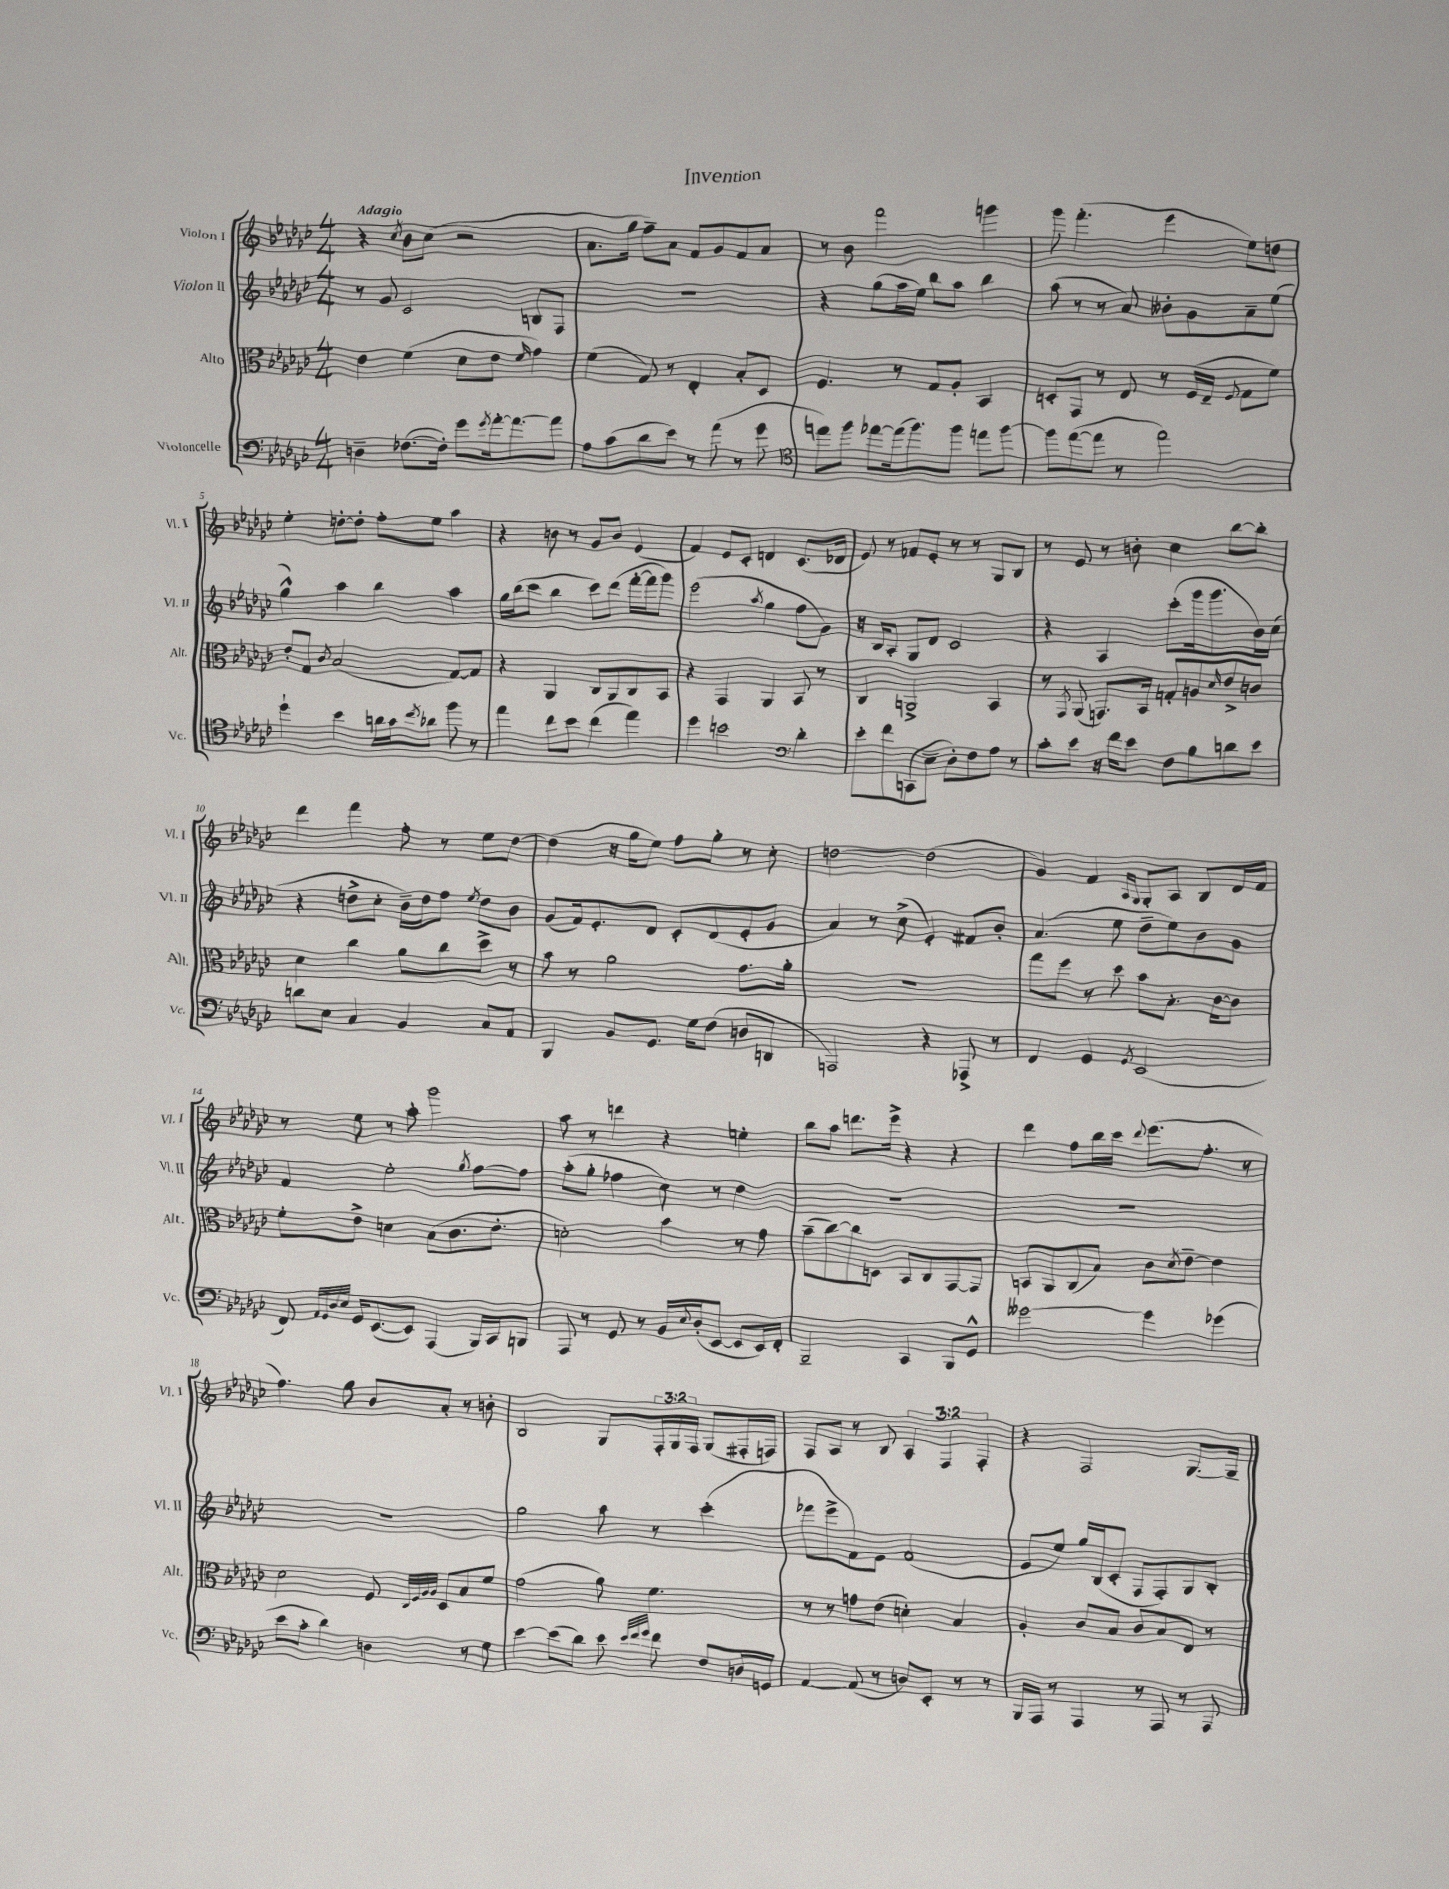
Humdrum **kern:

**kern	**kern	**kern	**kern
*part4	*part3	*part2	*part1
*staff4	*staff3	*staff2	*staff1
*I"Violoncelle	*I"Alto	*I"Violon II	*I"Violon I
*I'Vc.	*I'Alt.	*I'Vl. II	*I'Vl. I
*clefF4	*clefC3	*clefG2	*clefG2
*k[b-e-a-d-g-c-]	*k[b-e-a-d-g-c-]	*k[b-e-a-d-g-c-]	*k[b-e-a-d-g-c-]
*M4/4	*M4/4	*M4/4	*M4/4
=1	=1	=1	=1
!	!	!	!LO:TX:a:B:t=Adagio
4Dn~\	4e-\	8r	4r
.	.	8g-/	.
.	.	.	8qcc-/
([8.F-X\L	(4f\	2c-/	8b-\L
.	.	.	(8cc-\J
16F-'\Jk])	.	.	.
8g-\L	8d-\L	.	2r
8qg-/	.	.	.
[16a-'\k	8e-\J	.	.
8.a-\_	.	.	.
.	16qqf/	.	.
.	4g-\)	8Bn/L	.
8a-\J]	.	8F/J	.
=2	=2	=2	=2
8A-\L	(4f\	1r	8.a-\L
(8c-\	.	.	.
.	.	.	16gg-\Jk
8d-\	8G-/)	.	8ff~\L)
8e-\J)	8r	.	8a-\J
8r	4E-'/	.	8f/L
(8a-\	.	.	8g-/
8r	8B-'/L	.	8f/
8g-\	8D-/J	.	8a-/J
=3	=3	=3	=3
*clefC4	*	*	*
8een\L)	4.F/	4r	8r
8ff\J	.	.	8b-\
[8ee-X\L	.	(8gg-\L	2fff\
(16ee-\k]	8r	16aa-\L	.
8.ff\)	.	16ee-\JJ)	.
.	8G-/L	8bb-\L	.
8ff\J	8A-'/J	8aa-\J	.
8een\L	4BB-/	4bb-\	4gggn\
[8ff\J	.	.	.
=4	=4	=4	=4
8ff\L]	8Dn'/L	(8aa-\	8ggg-\
([8ee-\	8GG-/J	8r	(4.fff'\
8ee-\J]	8r	8r	.
8r	8E-/	8a-/)	.
2ee-\)	8r	8b--X'\L	4eee-\
.	(16F/LL	8g-\	.
.	16E-~/JJ	.	.
.	8qqF/	.	.
.	8G-\L	8a-~\	8ee-\L)
.	8f\J)	(8ee-\J	8ddn\J
!!LO:LB:g=z
=5	=5	=5	=5
4dd-`\	8e-'/L	4gg-^^\)	4ee-'\
.	8G-/J	.	.
.	8qc-/	.	.
4b-\	(2B-/	4aa-\	[8ddn'\L
.	.	.	8dd'\J]
16an\LL	.	4bb-\	8ff'\L
16g-\J	.	.	.
8qcc-/	.	.	.
8a-X\J	.	.	8ee-\J
8ff\	[8G-/L)	4aa-\	4aa-\
8r	8G-/J]	.	.
=6	=6	=6	=6
4ee-\	4r	16gg-\LL	4r
.	.	(16bb-\J	.
.	.	8ccc-\J	.
8cc-\L	4AA-/	4bb-\	8bn\
8b-\J	.	.	8r
(4cc-\	8C-/L	8ccc-\L)	8g-/L
.	8AA-/	(8ddd-\J	8b/J
4ee-\)	8C-/	[16fff'\LL	(4e-/
.	.	16fff\J]	.
.	8BB-/J	8ggg-\J)	.
=7	=7	=7	=7
4dd-\	4r	(2eee-\	4f/)
2bn\	4GG-/	.	8e-/L
.	.	.	8c-'/J
.	.	8qaa-/	.
.	4AA-/	4gg-\	4dn/
*clefF4	*	*	*
4d-'\	8BB-/	8ff\L	(8.c-/L
.	8r	8g-\J)	.
.	.	.	16d-X/Jk
=8	=8	=8	=8
8e-'\L	4C-/	16r	8e-/)
.	.	16B-/KL	.
8f\	.	8A-'/J	8r
(8CCn\	2AAn^/	8G-/L	8f-X/L
8E-~\J	.	8d-/J	8e-'/J
8D-'\L)	.	2c-/	8r
8F\	.	.	8r
8A-\J	4BB-/	.	8G-/L
8r	.	.	8B-/J
=9	=9	=9	=9
8c-'\L	8r	4r	8r
.	8qGG-/	.	.
8e-\J	(8AA-/	.	8e-/
16r	8.GGn/L)	4A-/	8r
16f\KL	.	.	.
8e-\J	.	.	8bn'\
.	16BB-/Jk	.	.
8F\L	8Gn'/L	(8ccc-'\L	4cc-\
8B-\	8An/	16ggg-\k	.
.	.	8.ggg-\	.
.	16qqd-/	.	.
8dn\	8e-^/	.	[8bb-\L
8e-\J	8cn/J	16b-\L)	8bb-'\J]
.	.	(16cc-\JJ	.
!!LO:LB:g=z
=10	=10	=10	=10
8dn\L	4d-\	4r	4ddd-\
8E-\J	.	.	.
4C-/	4cc-\	8ddn^\L	4fff\
.	.	8cc-'\J	.
4BB-/	8a-\L	16b-~\LL)	8ff'\
.	.	16dd\J	.
.	8cc-\	8ff\J	8r
.	.	8qee-/	.
8C-/L	8dd-^\J	8dd\L	8ee-\L
8AA-/J	8r	8b-\J	[8dd-\J
=11	=11	=11	=11
4BBB-/	8b-\	(8g-/L	(4dd-\]
.	8r	16f/k)	.
.	.	8.e-'/	.
8BB-/L	2a-\	.	16r
.	.	.	16gg-\KL
8.GG-/J	.	8d-/J	8ee-\J)
.	.	8c-'/L	8ff\L
16G-\KL	.	.	.
(8F\J	.	(8d-/	8gg-'\J
8Dn/L	8.g-\L	8e-'/	8r
8DDn/J	.	8g-/J	8cc-'\
.	16a-'\Jk	.	.
=12	=12	=12	=12
2AAAn/)	1r	4a-/)	[2ddn\
.	.	8r	.
.	.	(8cc-^\	.
4r	.	4e-'/)	(2dd\]
8AAA-X^/	.	8f#X/L	.
8r	.	8b-'/J	.
=13	=13	=13	=13
4FF/	8gg-\L	(4.a-/	4g-/)
.	8ff\J	.	.
4GG-/	8r	.	4f/
.	8dd-\	8ee-\	.
.	.	.	16qqA-/LL
8qGG-/	.	.	16qqG-/JJ
(2EE-/	8b-\L	8dd-~\L	8G-'/L
.	8.B-'\J	8ee-\)	8A-/J
.	.	8b-\	8B-/L
.	[16c-\KL	.	.
.	8c-\J]	8g-\J	16d-/L
.	.	.	16f/JJ
!!LO:LB:g=z
=14	=14	=14	=14
8FF/)	8f'\L	4f/	8r
32qqAA-/LLL	.	.	.
32qqGG-/	.	.	.
32qqD-/	.	.	.
32qqE-/JJJ	.	.	.
16GG-/KL	8e-^\J	.	8ee-\
([8.EE-/	.	.	.
.	4dn\	2ee-'\	8r
8EE-/J])	.	.	8aa-'\
(4AAA-/	(8B-\L	.	2ggg-\
.	8.c-\	.	.
.	.	8qgg-/	.
16BBB-/LL)	.	[8ff\L	.
16CC-/J	8.e-'\J	.	.
8BBBn/J	.	8ff\J]	.
=15	=15	=15	=15
8AAA-/	2dn'\)	(8aa-'\L	8aa-\
8r	.	8gg-'\J	8r
8GG-/	.	4ff-X\	4dddn\
8r	.	.	.
16BB-/LL	4b-\	8cc-\)	4r
8qqE-/	.	.	.
(16D-'/J	.	.	.
[8EE-/J	.	8r	.
8EE-/L]	8r	4dd-\	4een'\
16EE-/L)	8g-\	.	.
16FF'/JJ	.	.	.
=16	=16	=16	=16
2BBB-~/	(8b-~\L	1r	8bb-\L
.	[8cc-\)	.	8aa-\J
.	8cc-\]	.	8.dddn\L
.	8Dn\J	.	.
.	.	.	16eee-^\Jk
4CC-/	8BB-/L	.	4r
.	8C-/	.	.
8BBB-/L	[8GG-/	.	4r
8GG-^^/J	8GG-/J]	.	.
=17	=17	=17	=17
[2g--X\	8BBn/L	1r	4ddd-\
.	8AA-/	.	.
.	(8C-/	.	8ff\L
.	8B-/J)	.	16bb-\L
.	.	.	16ccc-\JJ
.	.	.	8qqddd-/
4g--\]	8c-\L	.	(8.eee-\L
.	8qd-/	.	.
.	[8e-~\J	.	.
.	.	.	8.ff'\J
(4g-X\	4e-\]	.	.
.	.	.	8r
!!LO:LB:g=z
=18	=18	=18	=18
8e-\L	2d-\	1r	4.ff\)
8c-'\J	.	.	.
4d-\)	.	.	.
.	.	.	8gg-\
4Dn\	8F/	.	8b-/L
.	32qqC-/LLL	.	.
.	32qqF/	.	.
.	32qqA-/	.	.
.	32qqA-/JJJ	.	.
.	8D-/L	.	8a-'/J
8r	8B-/	.	8r
8G-\	8f/J	.	8bn'\
=19	=19	=19	=19
[4e-\	(2g-\	2gg-\	2B-/
(8e-\L]	.	.	.
8d-\J)	.	.	.
8e-\	8a-\)	8aa-\	8G-/L
32qqe-/LLL	.	.	.
32qqf/	.	.	.
32qqg-/JJJ	.	.	.
8f\	4.f\	8r	24F'/L
.	.	.	24G-/
.	.	.	24F/JJ
8F/L	.	(4ccc-'\	(8G-/L
16Dn/L	.	.	16F#X'/L
16GGn/JJ	.	.	16Fn/JJ)
=20	=20	=20	=20
[4AA-/	8r	8fff-X\L	8F/L
.	8r	8eee-^\	8A-/J
(8AA-/]	8gn\L	8f\)	8r
8r	(8e-\J	8e-\J	8B-/
8Dn/L)	4dn'\)	(2f/	6A-/
8EE-'/J	.	.	.
.	.	.	6F/
8r	4B-/	.	.
.	.	.	6F'/
8r	.	.	.
=21	=21	=21	=21
16BBB-/LL	4A-'/	8e-/L	4r
16AAA-/JJ	.	.	.
8r	.	8ee-/J)	.
4AAA-/	8c-/L	16gg-/LL	2F/
.	.	(16B-/J	.
.	8B-/J	8c-'/J	.
8r	8c-/L	8F/L	.
8AAA-/	8B-/	8F'/)	.
8r	8E-/J	8G-/	[8.G-/L
8AAA-/	8r	8B-'/J	.
.	.	.	16G-~/Jk]
==	==	==	==
*-	*-	*-	*-
